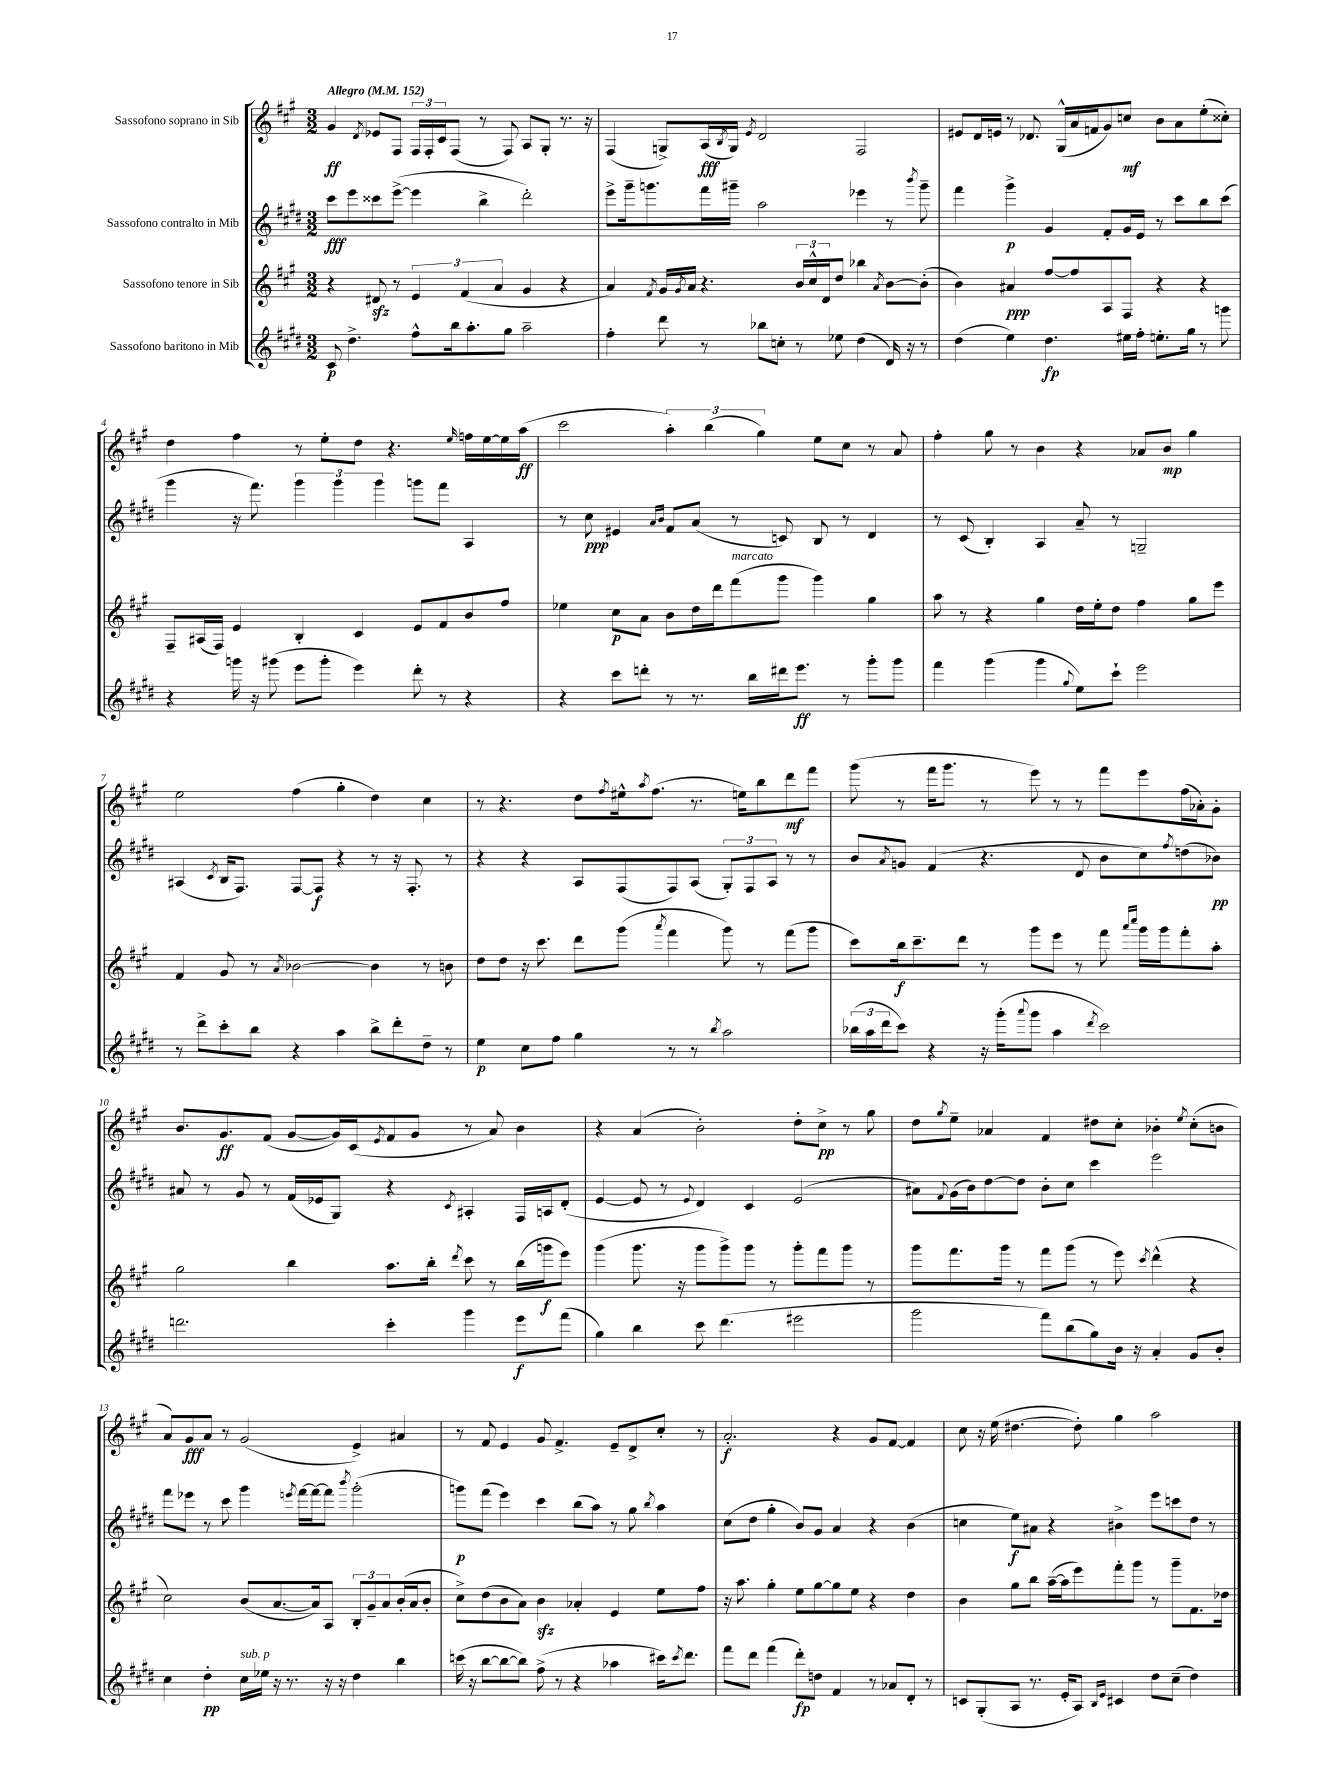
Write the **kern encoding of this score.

**kern	**dynam	**kern	**dynam	**kern	**dynam	**kern	**dynam
*part4	*part4	*part3	*part3	*part2	*part2	*part1	*part1
*staff4	*staff4	*staff3	*staff3	*staff2	*staff2	*staff1	*staff1
*I"Sassofono baritono in Mib	*	*I"Sassofono tenore in Sib	*	*I"Sassofono contralto in Mib	*	*I"Sassofono soprano in Sib	*
*clefG2	*	*clefG2	*	*clefG2	*	*clefG2	*
*k[f#c#g#d#]	*	*k[f#c#g#]	*	*k[f#c#g#d#]	*	*k[f#c#g#]	*
*M3/2	*	*M3/2	*	*M3/2	*	*M3/2	*
*MM152	*	*MM152	*	*MM152	*	*MM152	*
=1	=1	=1	=1	=1	=1	=1	=1
!	!	!	!	!	!	!LO:TX:a:B:t=Allegro	!
8c#/	p	4r	.	8ccc#\L	fff	4g#/	ff
4.dd#^\	.	.	.	8eee\	.	.	.
.	.	.	.	.	.	8qd/	.
.	.	8d#Xzz/	.	8ccc##X\	.	8e-X/L	.
.	.	8r	.	([8eee^\J	.	8F#/J	.
8ff#^^\L	.	6e/	.	4eee\]	.	24F#/LL	.
.	.	.	.	.	.	24F#'/	.
.	.	.	.	.	.	24c#/J	.
16bb\k	.	.	.	.	.	(8F#/J	.
.	.	(6f#/	.	.	.	.	.
8.aa'\	.	.	.	.	.	.	.
.	.	.	.	4bb^\	.	8r	.
.	.	6a/	.	.	.	.	.
8gg#\J	.	.	.	.	.	8F#/)	.
2aa~\	.	4g#/	.	2ddd#'\)	.	8A/L	.
.	.	.	.	.	.	8G#'/J	.
.	.	4r	.	.	.	8.r	.
.	.	.	.	.	.	16r	.
=2	=2	=2	=2	=2	=2	=2	=2
4ff#'\	.	4a/)	.	8eee^\L	.	(4F#/	.
.	.	.	.	16ggg#~\k	.	.	.
.	.	.	.	8.gggn\	.	.	.
.	.	8qf#/	.	.	.	.	.
8ddd#\	.	16g#/LL	.	.	.	8Gn^/L)	.
.	.	8qg#/	.	.	.	.	.
.	.	16a/JJ	.	.	.	.	.
8r	.	4.r	.	16fff#\L	.	(16A/L	fff
.	.	.	.	.	.	8qB/	.
.	.	.	.	16ggg#X~\JJ	.	16G/JJ)	.
.	.	.	.	.	.	8qe/	.
8bb-X\L	.	.	.	2aa\	.	2d/	.
8ccn'\J	.	.	.	.	.	.	.
8r	.	24b/LL	.	.	.	.	.
.	.	24cc#^^/	.	.	.	.	.
.	.	24d/J	.	.	.	.	.
8ee-X\	.	8dd/J	.	.	.	.	.
(4dd#\	.	4bb-X\	.	4eee-X\	.	2F#/	.
.	.	8qa/	.	.	.	.	.
16d#/)	.	[8b\L	.	8r	.	.	.
16r	.	.	.	.	.	.	.
.	.	.	.	8qbbb/	.	.	.
8r	.	(8b'\J]	.	8ggg#~\	.	.	.
=3	=3	=3	=3	=3	=3	=3	=3
(4dd#\	.	4b\)	.	4fff#\	.	8e#X/L	.
.	.	.	.	.	.	16d/L	.
.	.	.	.	.	.	16en/JJ	.
4ee\)	.	4a#X/	ppp	4ggg#^\	p	8r	.
.	.	.	.	.	.	8.d-X/	.
4.dd#\	fp	[8ff#/L	.	4g#/	.	.	.
.	.	.	.	.	.	(16G#^^/LL	.
.	.	8ff#/]	.	.	.	16a/	.
.	.	.	.	.	.	16fn/J	.
.	.	8A/	.	8f#'/L	.	8g#/)	.
16ee#X\LL	.	8F#/J	.	16g#/L	.	8ccn/J	mf
16ff#'\JJ	.	.	.	16e/JJ	.	.	.
8.een'\L	.	4r	.	8r	.	8b\L	.
.	.	.	.	8ccc#\L	.	8a\	.
16gg#\Jk	.	.	.	.	.	.	.
8r	.	4r	.	8bb\	.	(8ee'\	.
8gggn\	.	.	.	(8ccc#\J	.	8cc##X'\J)	.
!!LO:LB:g=z
=4	=4	=4	=4	=4	=4	=4	=4
4r	.	8F#~/L	.	4ggg#\	.	4dd\	.
.	.	(16A#X/L	.	.	.	.	.
.	.	16F#/JJ)	.	.	.	.	.
16gggn\	.	4e/	.	16r	.	4ff#\	.
16r	.	.	.	8.fff#\)	.	.	.
(8ggg#X\	.	.	.	.	.	.	.
8eee\L	.	4B'/	.	6ggg#\	.	8r	.
8ggg#'\J	.	.	.	.	.	8ee'\L	.
.	.	.	.	6ggg#\	.	.	.
4eee\)	.	4c#/	.	.	.	8dd\J	.
.	.	.	.	6ggg#\	.	.	.
.	.	.	.	.	.	4.r	.
8ddd#'\	.	8e/L	.	8gggn\L	.	.	.
8r	.	8f#/	.	8fff#\J	.	.	.
.	.	.	.	.	.	16qqee/	.
4r	.	8b/	.	4A/	.	16ffn\LL	.
.	.	.	.	.	.	[16ee\	.
.	.	8ff#/J	.	.	.	16ee\]	.
.	.	.	.	.	.	(16aa\JJ	ff
=5	=5	=5	=5	=5	=5	=5	=5
4r	.	4ee-X\	.	8r	.	2ccc#\	.
.	.	.	.	8cc#\	ppp	.	.
8ccc#\L	.	8cc#\L	p	4e#X/	.	.	.
8dddn'\J	.	8a\J	.	.	.	.	.
.	.	.	.	16qqa/LL	.	.	.
.	.	.	.	16qqb/JJ	.	.	.
8r	.	8b\L	.	8f#/L	.	6aa'\)	.
8.r	.	16dd\L	.	(8a/J	.	.	.
.	.	.	.	.	.	(6bb\	.
.	.	16ddd\J	.	.	.	.	.
!	!	!LO:TX:a:i:t=marcato	!	!	!	!	!
.	.	(8fff#\	.	8r	.	.	.
16bb\LL	.	.	.	.	.	.	.
.	.	.	.	.	.	6gg#\)	.
16ddd#X\J	.	8ggg#\J	.	8cn/)	.	.	.
8.eee\J	ff	.	.	.	.	.	.
.	.	4ggg#\)	.	8B/	.	8ee\L	.
8r	.	.	.	8r	.	8cc#\J	.
8ggg#'\L	.	4gg#\	.	4d#/	.	8r	.
8ggg#\J	.	.	.	.	.	8a/	.
=6	=6	=6	=6	=6	=6	=6	=6
4fff#\	.	8aa\	.	8r	.	4ff#'\	.
.	.	8r	.	(8c#/	.	.	.
(4ggg#\	.	4r	.	4B'/)	.	8gg#\	.
.	.	.	.	.	.	8r	.
4ggg#\	.	4gg#\	.	4A/	.	4b\	.
8qqgg#/	.	.	.	.	.	.	.
8ee\L)	.	16dd\LL	.	8a~/	.	4r	.
.	.	16ee'\J	.	.	.	.	.
8ccc#`\J	.	8dd\J	.	8r	.	.	.
2eee\	.	4ff#\	.	2Gn~/	.	8a-X/L	.
.	.	.	.	.	.	8b/J	mp
.	.	8gg#\L	.	.	.	4gg#\	.
.	.	8eee\J	.	.	.	.	.
!!LO:LB:g=z
=7	=7	=7	=7	=7	=7	=7	=7
8r	.	4f#/	.	(4A#X/	.	2ee\	.
8ddd#^\L	.	.	.	.	.	.	.
.	.	.	.	8qc#/	.	.	.
8ccc#'\	.	8g#/	.	16B/KL	.	.	.
.	.	.	.	8.F#/J)	.	.	.
8bb\J	.	8r	.	.	.	.	.
.	.	8qa/	.	.	.	.	.
4r	.	[2b-X\	.	[8F#/L	.	(4ff#\	.
.	.	.	.	8F#/J]	f	.	.
4aa\	.	.	.	4r	.	4gg#'\	.
8bb^\L	.	4b-\]	.	8r	.	4dd\)	.
8ddd#'\	.	.	.	16r	.	.	.
.	.	.	.	8.F#'/	.	.	.
8dd#~\J	.	8r	.	.	.	4cc#\	.
8r	.	8bn\	.	8r	.	.	.
=8	=8	=8	=8	=8	=8	=8	=8
4ee\	p	8dd\L	.	4r	.	8r	.
.	.	8dd\J	.	.	.	4.r	.
8cc#\L	.	16r	.	4r	.	.	.
.	.	8.ccc#\	.	.	.	.	.
8ff#\J	.	.	.	.	.	.	.
4gg#\	.	8ddd\L	.	8A/L	.	8dd\L	.
.	.	.	.	.	.	8qff#/	.
.	.	(8ggg#\J	.	(8F#/	.	16ee#X^^\k	.
.	.	.	.	.	.	8qaa/	.
.	.	.	.	.	.	(8.ff#\J	.
.	.	8qaaa/	.	.	.	.	.
8r	.	4fff#\	.	8F#/)	.	.	.
8r	.	.	.	(8A/J	.	8.r	.
8qbb/	.	.	.	.	.	.	.
2aa\	.	8ggg#\)	.	12G#'/L)	.	.	.
.	.	.	.	.	.	16een\KL)	.
.	.	.	.	12F#/	.	.	.
.	.	8r	.	.	.	8bb\	.
.	.	.	.	12A/J	.	.	.
.	.	(8fff#\L	.	8r	.	8ddd\	mf
.	.	8ggg#\J	.	8r	.	8fff#\J	.
=9	=9	=9	=9	=9	=9	=9	=9
(24bb-X\LL	.	8ccc#\L)	.	8b/L	.	(8ggg#\	.
24aa\	.	.	.	.	.	.	.
24ddd#\J	.	.	.	.	.	.	.
.	.	.	.	8qa/	.	.	.
8ccc#\J)	.	16bb\k	f	8gn/J	.	8r	.
.	.	8.ccc#~\	.	.	.	.	.
4r	.	.	.	(4f#/	.	16fff#\KL	.
.	.	.	.	.	.	8.ggg#\J	.
.	.	8ddd\J	.	.	.	.	.
16r	.	8r	.	4.r	.	8r	.
(16ggg#'\KL	.	.	.	.	.	.	.
8qqaaa/	.	.	.	.	.	.	.
8ggg#\J	.	8ggg#\L	.	.	.	8eee\)	.
4aa\	.	8eee\J	.	.	.	8r	.
.	.	8r	.	8d#/	.	8r	.
8qddd#/	.	.	.	.	.	.	.
2ccc#\)	.	8fff#\	.	8b\L	.	8fff#\L	.
.	.	16qqaaa/LL	.	.	.	.	.
.	.	16qqcccc#/JJ	.	.	.	.	.
.	.	16ggg#\LL	.	8cc#\)	.	8eee\	.
.	.	16ggg#\J	.	.	.	.	.
.	.	.	.	8qff#/	.	.	.
.	.	8fff#'\	.	(8ddn\	.	(16ff#\L	.
.	.	.	.	.	.	16a-X'\J)	.
.	.	8aa'\J	.	8b-X\J)	pp	8g#'\J	.
!!LO:LB:g=z
=10	=10	=10	=10	=10	=10	=10	=10
2.dddn\	.	2gg#\	.	8a#X/	.	8.b/L	.
.	.	.	.	8r	.	.	.
.	.	.	.	.	.	8.g#/	ff
.	.	.	.	8g#/	.	.	.
.	.	.	.	8r	.	(8f#/J	.
.	.	4bb\	.	(16f#/LL	.	[8g#/L	.
.	.	.	.	16e-X/J	.	.	.
.	.	.	.	8G#/J)	.	16g#/L])	.
.	.	.	.	.	.	(16c#/J	.
.	.	.	.	.	.	8qe/	.
4ccc#'\	.	8.aa\L	.	4r	.	8f#/	.
.	.	.	.	.	.	8g#/J	.
.	.	16bb'\Jk	.	.	.	.	.
.	.	8qddd/	.	8qc#/	.	.	.
4ggg#\	.	8ccc#\	.	4A#X'/	.	8r	.
.	.	8r	.	.	.	8a/)	.
8eee\L	f	(16bb\LL	.	16F#/LL	.	4b\	.
.	.	16gggn\J	f	16An/J	.	.	.
(8fff#\J	.	8eee\J)	.	(8d#'/J	.	.	.
=11	=11	=11	=11	=11	=11	=11	=11
4gg#\)	.	(4ggg#\	.	[4e/	.	4r	.
4bb\	.	8.ggg#\	.	8e/]	.	(4a/	.
.	.	.	.	8r	.	.	.
.	.	16r	.	.	.	.	.
.	.	.	.	8qqe/	.	.	.
8ccc#\	.	8ggg#\L	.	4d#/)	.	2b'\)	.
(4.ddd#\	.	8ggg#^\)	.	.	.	.	.
.	.	8ggg#\J	.	4c#/	.	.	.
.	.	8r	.	.	.	.	.
2eee#X\	.	8ggg#'\L	.	(2e/	.	8dd'\L	.
.	.	8fff#\	.	.	.	8cc#^\J	pp
.	.	8ggg#\J	.	.	.	8r	.
.	.	8r	.	.	.	8gg#\	.
=12	=12	=12	=12	=12	=12	=12	=12
2ggg#\	.	8ggg#\L	.	8a#X\L)	.	8dd\L	.
.	.	.	.	8qqf#/	.	8qgg#/	.
.	.	8.fff#\	.	(16g#\L	.	8ee~\J	.
.	.	.	.	16b\J)	.	.	.
.	.	.	.	[8dd#\	.	4a-X/	.
.	.	16ggg#\Jk	.	.	.	.	.
.	.	8r	.	8dd#\J]	.	.	.
8fff#\L)	.	8fff#\L	.	8b'\L	.	4f#/	.
(8bb\	.	(8ggg#\J	.	8cc#\J	.	.	.
8gg#\)	.	8r	.	4ccc#\	.	8dd#X\L	.
16b\Jk	.	8eee\)	.	.	.	8cc#'\J	.
16r	.	.	.	.	.	.	.
.	.	8qccc#/	.	.	.	.	.
4a'/	.	(4ddd^^\	.	2eee\	.	4b-X'\	.
.	.	.	.	.	.	8qee/	.
8g#/L	.	4r	.	.	.	(8cc#'\L	.
8b'/J	.	.	.	.	.	8bn\J	.
!!LO:LB:g=z
=13	=13	=13	=13	=13	=13	=13	=13
4cc#\	.	2cc#\)	.	8fff#\L	.	8a/L)	.
.	.	.	.	8eee-X\J	.	8g#/	fff
4dd#'\	pp	.	.	8r	.	8a/J	.
.	.	.	.	8ccc#\	.	8r	.
!LO:TX:a:i:t=sub. p	!	!	!	!	!	!	!
16cc#\LL	.	(8b/L	.	4ggg#\	.	(2g#/	.
16ee-X\JJ	.	.	.	.	.	.	.
16r	.	[8.a/	.	.	.	.	.
8.r	.	.	.	.	.	.	.
.	.	.	.	8qeeen/	.	.	.
.	.	.	.	[16fff#\LL	.	.	.
.	.	16a/k])	.	16fff#\J_	.	.	.
16r	.	8A/J	.	8fff#\J]	.	.	.
16r	.	.	.	.	.	.	.
.	.	.	.	8qbbb/	.	.	.
4dd#\	.	12B'/L	.	(2ggg#'\	.	4e^/)	.
.	.	12g#~/	.	.	.	.	.
.	.	12a/	.	.	.	.	.
4bb\	.	(16b'/L	.	.	.	4a#X/	.
.	.	16a/J	.	.	.	.	.
.	.	8b'/J	.	.	.	.	.
=14	=14	=14	=14	=14	=14	=14	=14
(16cccn\	.	8cc#^\L)	.	8gggn\L)	p	8r	.
16r	.	.	.	.	.	.	.
[8bb\L	.	(8dd\	.	(8fff#\J	.	8f#/	.
8bb\_	.	8b\	.	4eee\)	.	4e/	.
8bb\J])	.	8a\J)	.	.	.	.	.
(8ff#^\	.	4bzz\	.	4ccc#\	.	8g#/	.
8r	.	.	.	.	.	4.f#^/	.
4r	.	4a-X'/	.	(8bb\L	.	.	.
.	.	.	.	8aa\J)	.	.	.
4aa-X\	.	4e/	.	8r	.	8e~/L	.
.	.	.	.	8gg#\	.	8d^/	.
.	.	.	.	8qbb/	.	.	.
16ccc#X\KL)	.	8ee\L	.	4aa\	.	8cc#'/J	.
8qccc#/	.	.	.	.	.	.	.
8.ddd#\J	.	.	.	.	.	.	.
.	.	8ff#\J	.	.	.	8r	.
=15	=15	=15	=15	=15	=15	=15	=15
8fff#\L	.	16r	.	(8cc#\L	.	2.a'/	f
.	.	8.aa\	.	.	.	.	.
8ddd#\J	.	.	.	8dd#\J	.	.	.
(4fff#\	.	4gg#'\	.	4gg#'\	.	.	.
8ddd#'\L)	fp	8ee\L	.	8b/L)	.	.	.
8ddn\J	.	[8gg#\	.	8g#/J	.	.	.
4f#/	.	8gg#\]	.	4a/	.	4r	.
.	.	8ee\J	.	.	.	.	.
8r	.	4r	.	4r	.	8g#/L	.
8a-X/L	.	.	.	.	.	[8f#/J	.
8d#'/J	.	4dd\	.	(4b\	.	4f#/]	.
8r	.	.	.	.	.	.	.
=16	=16	=16	=16	=16	=16	=16	=16
8cn/L	.	4b\	.	4ccn\	.	8cc#\	.
(8G#'/	.	.	.	.	.	16r	.
.	.	.	.	.	.	(16ee\	.
8A/J	.	8gg#\L	.	8ee\L)	f	[4.dd#X\	.
8.r	.	8bb\J	.	8a#X\J	.	.	.
.	.	([16aa~\LL	.	4r	.	.	.
16e'/KL	.	16aa\J]	.	.	.	.	.
8A/J)	.	8eee\)	.	.	.	8dd#'\])	.
16qqB/LL	.	.	.	.	.	.	.
16qqe/JJ	.	.	.	.	.	.	.
4c#X/	.	8fff#'\	.	4b#X^\	.	4gg#\	.
.	.	8ggg#\J	.	.	.	.	.
8dd#\L	.	8r	.	8eee\L	.	2aa\	.
(8cc#~\J	.	8ggg#~\L	.	8cccn\	.	.	.
4dd#\)	.	8.f#\	.	8dd#\J	.	.	.
.	.	.	.	8r	.	.	.
.	.	16dd-X\Jk	.	.	.	.	.
==	==	==	==	==	==	==	==
*-	*-	*-	*-	*-	*-	*-	*-
